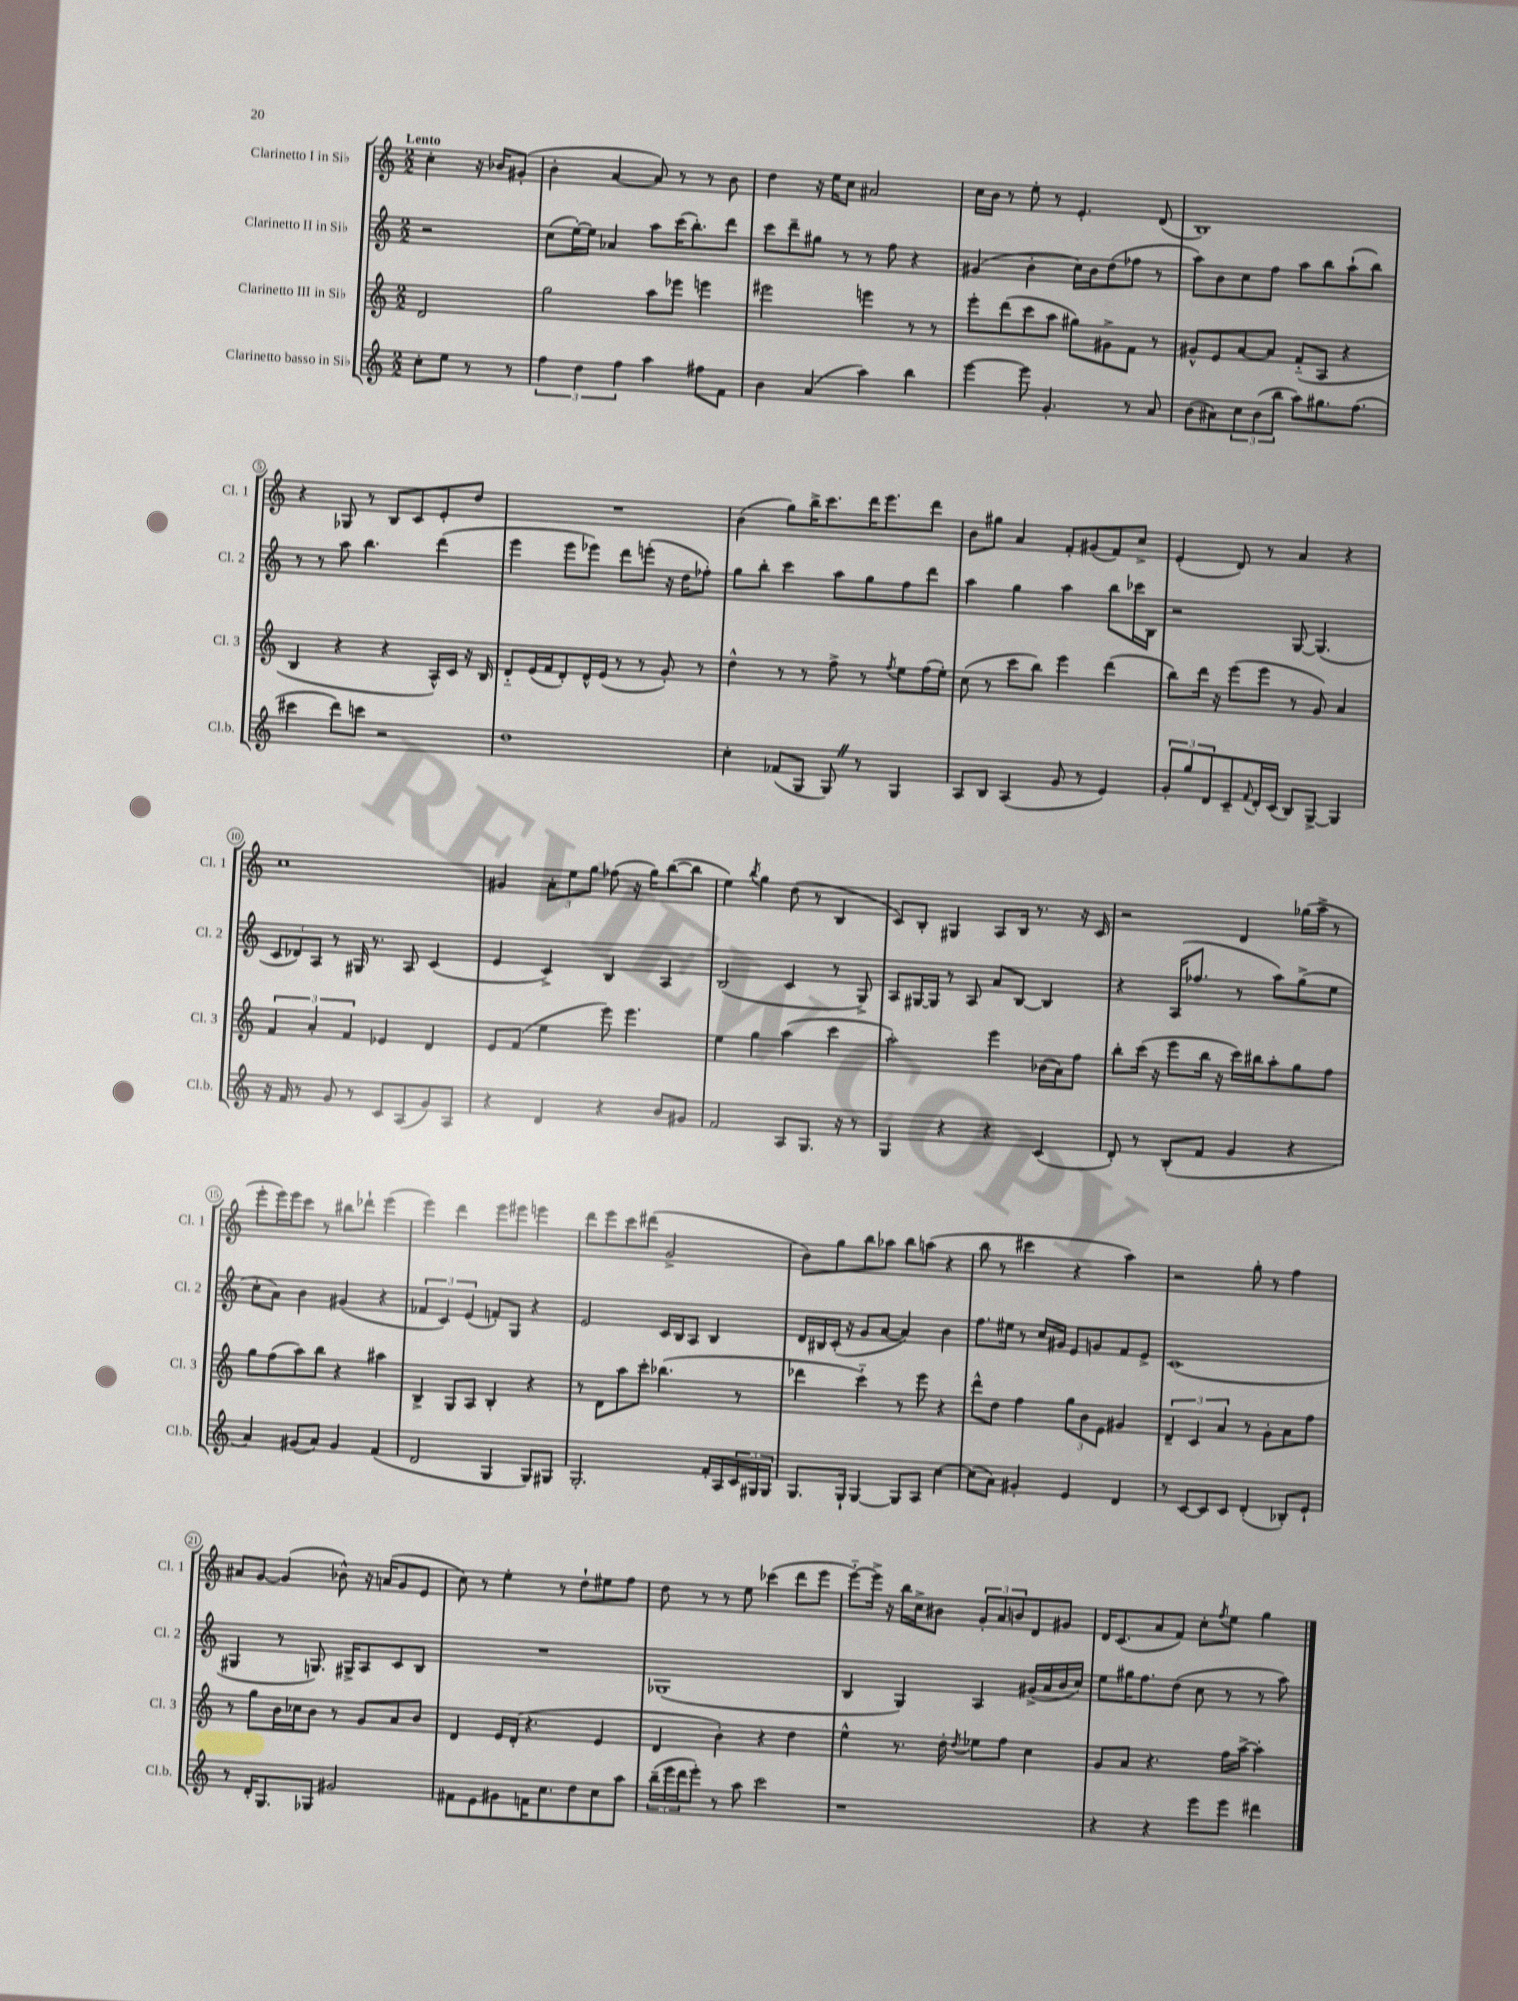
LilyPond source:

<<
\new StaffGroup <<
\new Staff = "s0" \with { instrumentName = "Clarinetto I in Sib" shortInstrumentName = "Cl. 1" } {
    \clef treble \key c \major \numericTimeSignature \time 2/2 \partial 2 \tempo "Lento"
    c''4-. r16 bes'16 gis'8-.( |
    b'4-. a'4~ a'8) r8 r8 b'8 |
    d''4 r16 e''16 c''8 ais'2 |
    c''16 b'16 r8 e''8-. r8 e'4.-. d'8( |
    b1) |
    r4 ges8 r8 b8 c'8 e'8-. d''8 |
    R1 |
    b'4( g''8) b''16-> c'''8. d'''16 e'''8. d'''8 |
    b'8 gis''8 a'4 f'8-. gis'8( f'8) c''8-> |
    e'4-.( d'8) r8 a'4 r4 |
    c''1 |
    gis'4 \tuplet 3/2 { a'8-. e''8 g''8 } fes''8( r16 g''16) b''8~( b''8 |
    e''4) \acciaccatura { b''8 } g''4 d''8( r8 b4 |
    c'8) b8-. gis4 a8 b16 r8. r16 c'16 |
    r2 d'4 ges''16( a''16-> r8 |
    e'''8-. e'''16) e'''16 c'''8 r8 bis''8 des'''8-! e'''4( |
    e'''4) d'''4 e'''8 eis'''8 e'''4 |
    d'''8 e'''8 c'''8 dis'''8( g'2-> |
    b'8) g''8 b''8 aes''8 b''8 a''8( r4 |
    b''8 r8 cis'''4 r4 a''4) |
    r2 g''8-. r8 f''4 |
    ais'8 g'8~ g'4( bes'8-^) r16 a'16( g'8 e'8 |
    c''8) r8 e''4-. r8 d''8-! eis''8 f''8 |
    d''8 r8 r8 e''8 ces'''4( d'''8 e'''8 |
    e'''8~-_) e'''16-> r16 b''16 c''16-> bis'8 \tuplet 3/2 { g'8-. a'8 b'8 } d'8 gis'8 |
    d'16 c'8.( a'8 f'8) c''8-. \acciaccatura { f''8 } e''8 g''4 \bar "|." |
}
\new Staff = "s1" \with { instrumentName = "Clarinetto II in Sib" shortInstrumentName = "Cl. 2" } {
    \clef treble \key c \major \numericTimeSignature \time 2/2 \partial 2
    r2 |
    c''8( e''16~-.) e''16 aes'4 a''8 c'''16( b''8.-.) d'''8 |
    c'''8 d'''8-- gis''8 r8 r8 f''8 r4 |
    gis'4( b'4-. c''16) b'16 d''8( fes''8 r8 |
    a''8) b'8 c''8 f''8 a''8 b''8 a''8-!( b''8) |
    r8 r8 a''8 b''4. d'''4( |
    e'''4 e'''8 ees'''8) d'''8 e'''8-.( r16 d''16 fes''8-.) |
    g''8 b''8-. c'''4 a''8 g''8 f''8 d'''8 |
    a''4 g''4 a''4 b''8 ces'''16 b16 |
    r2 g8~ g4.( |
    \tuplet 3/2 { c'8 des'8) a8 } r8 gis16 r8. a8 c'4( |
    e'4 c'4->) b4 a4 |
    b2( c'4 r8 g8->) |
    a8 gis16~ gis16 r8 a8 a'8 b8~ b4 |
    r4 a16( fes''8. r8 a''8) g''8->( e''8 |
    c''8-. a'8) b'4 gis'4( r4 |
    \tuplet 3/2 { fes'4 c'4) e'4( } f'8-.) g8 r4 |
    e'2 c'16 b16 a8 b4 |
    d'16 bis16 c'16-.( r16 g'8 a'8~ a'4) b'4 |
    f''8. eis''16 r8 c''16 gis'16 e'8 g'8 f'8 e'8-> |
    c'1( |
    gis4 r8 g8.) gis16-> a8 c'8 b8 |
    R1 |
    ges1( |
    b4 g4) a4 gis'16->( a'16 b'16 c''16) |
    e''8 gis''16 f''8. d''8( c''8 r8 r8 a''8) \bar "|." |
}
\new Staff = "s2" \with { instrumentName = "Clarinetto III in Sib" shortInstrumentName = "Cl. 3" } {
    \clef treble \key c \major \numericTimeSignature \time 2/2 \partial 2
    d'2 |
    g''2 a''8 ees'''8 e'''4 |
    eis'''2 e'''4 r8 r8 |
    e'''8-. d'''8( c'''8 a''8 gis''8) gis'8-> f'8 r8 |
    gis'8-^ e'8 a'8~ a'8 f'8-_( a8 r4 |
    b4 r4 r4 a16-^) c'16 r16 b16 |
    d'8-_ e'16( f'16 d'8-.) d'16-^ e'16( r8 r8 g'8-.) r8 |
    d''4-^ r8 r8 f''8-> r8 \acciaccatura { f''8 } e''8 f''16( e''16-.) |
    c''8( r8 c'''8 b''8) e'''4 d'''4( |
    b''8) d'''16 r16 e'''8( e'''8 r8 g'8) a'4 |
    \tuplet 3/2 { f'4 a'4-. f'4 } ees'4 d'4 |
    e'8 f'8( e''4 e'''8) e'''4. |
    e''4 g''4 a''4( c'''4 |
    a''2-.) e'''4 bes'16( a'16) f''8 |
    b''8-. c'''16( r16 e'''8 b''16 r16 c'''16) bis''16 a''8-. g''8 f''8 |
    g''8 f''8( a''8) b''8 r4 ais''4 |
    b4-> g8 a8 b4-. r4 |
    r8 d'8 a''8 c'''8-. bes''4.( r8 |
    des'''4 c'''4-_) r8 e'''8 r4 |
    d'''8-^ d''8 f''4 \tuplet 3/2 { g''8 b'8 e'8 } gis'4 |
    \tuplet 3/2 { d'4-- c'4 a'4 } r8 g'8-. a'8 f''8 |
    r8 g''8 b'16 ces''16 b'8 r8 g'8 a'8 b'8 |
    d'4 e'16 d'16-.( r4. e'4 |
    d'4 b'4-.) r4 d''4 |
    e''4-^ r8. d''16-. \acciaccatura { d''8 } ees''8 f''8 c''4 |
    g'8 a'8 r4. f''16 a''16~-> a''4-. \bar "|." |
}
\new Staff = "s3" \with { instrumentName = "Clarinetto basso in Sib" shortInstrumentName = "Cl.b." } {
    \clef treble \key c \major \numericTimeSignature \time 2/2 \partial 2
    c''8-. e''8 r8 r8 |
    \tuplet 3/2 { f''4 d''4 f''4 } a''4 fis''8 f'8 |
    b'4 a'4( a''4) b''4 |
    e'''4~ e'''8 g'4.-. r8 a'8 |
    b'8( ais'8) \tuplet 3/2 { c''8 b'8( b''8 } a''8) gis''8. f''8.( |
    cis'''4 d'''8) c'''8 r2 |
    d''1 |
    c''4-. fes'8( g8 g8) \once \override BreathingSign.text = \markup { \musicglyph "scripts.caesura.straight" } \breathe r8 g4 |
    a8 b8 a4( g'8 r8 e'4) |
    \tuplet 3/2 { g'8-. g''8 d'8 } c'8-- \appoggiatura { f'8 } d'16-. c'16( b8) g8~-> g4 |
    r16 f'16 r8 g'8 r8 c'8 a8( g'8) a8 |
    r4 d'4 r4 b'8 gis'8 |
    f'2 a8 g8. r16 r8 |
    g4 r4 r4 c'4( |
    d'8-.) r8 b8-.( f'8 g'4 r4 |
    a'4) gis'8( a'8) gis'4 f'4( |
    d'2 g4 g8) gis8 |
    g2.-. f'16-. a16 \tuplet 3/2 { c'16 gis16 gis16 } |
    g8. g16-! g4~ g8 a8 c''4~ |
    c''8( a'8) gis'4-. e'4 d'4 |
    r8 c'8~ c'8 c'8 d'4-.( bes8-.) e'8-! |
    r8 d'16-. g8. ges8 gis'2 |
    fis'8 e'8 gis'8 f'16 c''8. d''8 c''8 a''8 |
    \tuplet 3/2 { b''16--( e'''16 d'''16 } e'''8-.) r8 a''8 c'''2 |
    r1 |
    r4 r4 e'''8 e'''8 dis'''4 \bar "|." |
}
>>
>>
\layout { \context { \Score \override BarNumber.stencil = #(make-stencil-circler 0.1 0.3 ly:text-interface::print) } }
